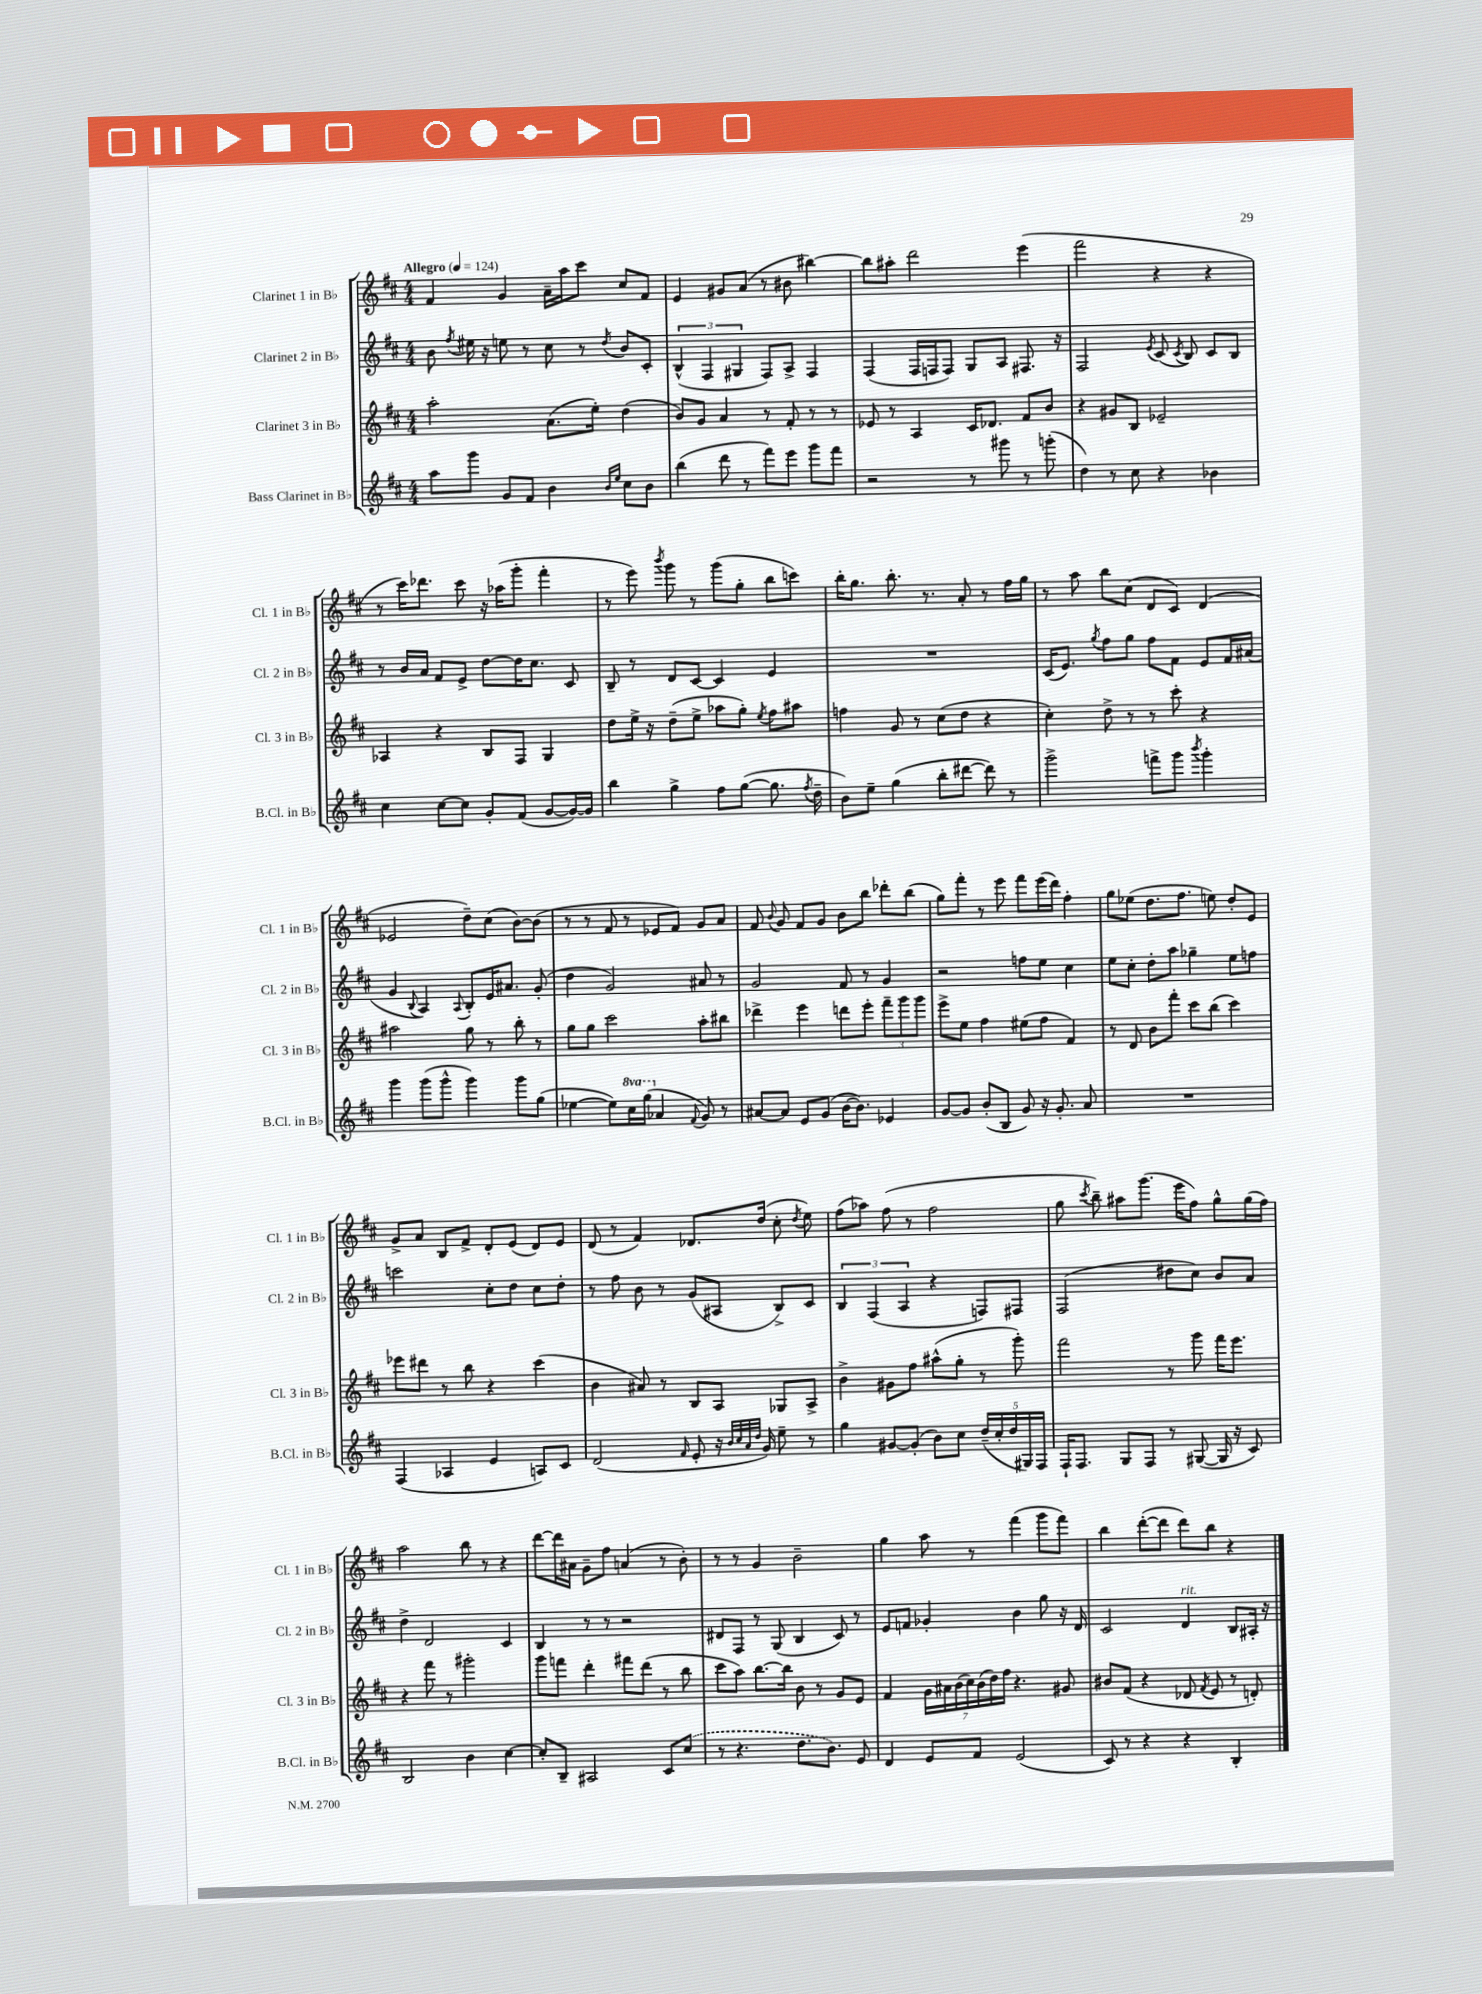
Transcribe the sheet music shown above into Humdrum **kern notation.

**kern	**kern	**kern	**kern
*part4	*part3	*part2	*part1
*staff4	*staff3	*staff2	*staff1
*I"Bass Clarinet in B♭	*I"Clarinet 3 in B♭	*I"Clarinet 2 in B♭	*I"Clarinet 1 in B♭
*I'B.Cl. in B♭	*I'Cl. 3 in B♭	*I'Cl. 2 in B♭	*I'Cl. 1 in B♭
*clefG2	*clefG2	*clefG2	*clefG2
*k[f#c#]	*k[f#c#]	*k[f#c#]	*k[f#c#]
*M4/4	*M4/4	*M4/4	*M4/4
*MM124	*MM124	*MM124	*MM124
=1	=1	=1	=1
!	!	!	!LO:TX:a:B:t=Allegro
8aa\L	2aa'\	8b\	4f#/
.	.	8qff#/	.
8ggg\J	.	16ee#X\	.
.	.	16r	.
8g/L	.	8een\	4g/
8f#/J	.	8r	.
4b\	(8.a\L	8cc#\	16a~\LL
.	.	.	16aa\J
.	.	8r	8ccc#\J
.	16ee'\Jk)	.	.
16qqb/LL	.	.	.
16qqee/JJ	.	8qdd/	.
8cc#\L	(4dd\	8b/L	8cc#/L
8b\J	.	8c#'/J	8f#/J
=2	=2	=2	=2
(4bb\	8b/L)	(6B^^/	4e/
.	8g/J	.	.
.	.	6F#/	.
8ddd\	4a/	.	8g#X/L
.	.	6G#X/	.
8r	.	.	(8a/J
8fff#\L)	8r	8F#/L)	8r
8eee\J	8f#'/	8A^/J	8b#X\
8ggg\L	8r	4F#/	[4bb#X\)
8fff#\J	8r	.	.
=3	=3	=3	=3
2r	8e-X/	(4F#/	8bb#\L]
.	8r	.	8aa#X'\J
.	4A/	16F#/LL	2ddd\
.	.	16Fn/J	.
.	.	8F/J)	.
8r	16c#/KL	8G/L	.
.	8.d-X/J	.	.
8ggg#X\	.	8A/J	.
8r	8f#/L	8.F#X/	(4eee\
(8gggn'\	8b/J	.	.
.	.	16r	.
=4	=4	=4	=4
4dd\)	4r	2F#/	2fff#\
8r	8g#X/L	.	.
8cc#\	8B/J	.	.
.	.	8qe/	.
4r	2e-X~/	(8c#/	4r
.	.	8qc#/	.
.	.	8B/)	.
4b-X\	.	8c#/L	4r
.	.	8B/J	.
!!LO:LB:g=z
=5	=5	=5	=5
4cc#\	4A-X/	8r	8r
.	.	16b/LL	16ccc#\KL)
.	.	16a/JJ	8.ddd-X\J
[8cc#\L	4r	8f#/L	.
8cc#\J]	.	8e^/J	8ccc#\
8g'/L	8B/L	[8dd\L	16r
.	.	.	(16aa-X\KL
(8f#/J	8F#/J	16dd\K]	8ggg'\J
.	.	8.cc#\J	.
[8g/L	4G/	.	4fff#'\
16g/L_)	.	8c#/	.
16g/JJ]	.	.	.
=6	=6	=6	=6
4bb\	8dd\L	8B~/	8r
.	16ee^\Jk	8r	8eee\)
.	16r	.	.
.	.	.	8qbbb/
4gg^\	(8dd~\L	8d/L	8ggg\
.	8ee^\J	[8c#/J	8r
8ff#\L	8aa-X\L	4c#/]	(8ggg\L
([8gg\J	8gg'\J)	.	8gg'\J
.	8qee/	.	.
8.gg\]	8ff#\L	4e/	8bb\L
.	8aa#X\J	.	8cccn\J)
8qff#/	.	.	.
16dd~\	.	.	.
=7	=7	=7	=7
8b\L)	4ffn\	1r	16bb'\KL
.	.	.	8.gg\J
8ee~\J	.	.	.
(4gg\	8g/	.	8.bb'\
.	8r	.	.
.	.	.	8.r
8bb'\L	(8cc#\L	.	.
[8ddd#X\J	8dd\J	.	8a'/
8ddd#\])	4r	.	8r
8r	.	.	16ff#\LL
.	.	.	16gg\JJ
=8	=8	=8	=8
2ggg^\	4cc#'\)	(16c#/KL	8r
.	.	8.e/J)	.
.	.	.	8aa\
.	.	8qgg/	.
.	8dd^\	8ff#\L	8bb\L
.	8r	8gg\J	(8cc#\J
8fffn^\L	8r	8ff#\L	8d/L
8ggg\J	8ccc#'\	8f#\J	8c#/J)
8qbbb/	.	.	.
4ggg'\	4r	8e/L	(4d/
.	.	16f#/L	.
.	.	(16a#X/JJ	.
!!LO:LB:g=z
=9	=9	=9	=9
4ggg\	2aa#X\	4g/	2e-X/
.	.	8qqB/	.
(8ggg\L	.	4A/)	.
8ggg^^\J	.	.	.
.	.	8qqA/	.
4ggg\)	8gg\	8B'/L	8dd~\L)
.	8r	16e/K	(8cc#\J
.	.	8.a#X/J	.
8ggg\L	8bb'\	.	[8b\L)
(8gg\J	8r	(8g'/	(8b\J]
=10	=10	=10	=10
[4ee-X\	8gg\L	4dd\	8r
.	8gg\J	.	8r
8ee-\L])	2ccc#\	2g/)	8f#/
*8va	*	*	*
16ccc#\L	.	.	8r
(16ggg\JJ	.	.	.
*X8va	*	*	*
4a-X/	.	.	8e-X/L
.	.	.	8f#/J)
8qqf#/	.	.	.
8g/)	8aa'\L	8a#X/	8g/L
8r	8bb#X\J	8r	8a/J
=11	=11	=11	=11
[8a#X/L	4ddd-X^\	2g/	8f#/
.	.	.	8qqb/
8a#/J]	.	.	8g/
8e/L	4eee\	.	8f#/L
(8g/J	.	.	8g/J
[16b\KL	8dddn\L	8f#/	8b\L
8.b\J])	.	.	.
.	8eee'\J	8r	8bb\J
4e-X/	12fff#~\L	4g/	8ddd-X'\L
.	12ggg\	.	.
.	.	.	(8bb\J
.	12ggg\J	.	.
=12	=12	=12	=12
[8g/L	8eee^\L	2r	8gg\L)
8g/J]	8ee\J	.	8fff#'\J
(8b'/L	4ff#\	.	8r
8B/J	.	.	8eee\
8g/)	(8ee#X\L	8ffn\L	8fff#\L
16r	8ff#\J	8ee\J	(16eee\L
8.g'/	.	.	16ddd\JJ)
.	4f#/)	4cc#\	4ff#'\
8a/	.	.	.
=13	=13	=13	=13
1r	8r	8ee\L	8gg\L
.	8d/	8cc#'\J	(8ee-X\J
.	8b\L	8dd'\L	8.dd\L
.	8fff#'\J	8aa\J	.
.	.	.	8.ff#\J
.	8ccc#\L	4gg-X~\	.
.	(8bb\J	.	8een\)
.	4ccc#\)	8ee\L	8dd'/L
.	.	8ffn\J	8e/J
!!LO:LB:g=z
=14	=14	=14	=14
(4F#/	8eee-X\L	2cccn\	8g^/L
.	8ddd#X\J	.	8a/J
4A-X/	8r	.	8B/L
.	8bb\	.	8f#^/J
4e/	4r	8cc#'\L	8d'/L
.	.	8dd\J	(8e/J
8An/L)	(4ccc#\	8cc#\L	8d/L)
8c#/J	.	8dd'\J	8e/J
=15	=15	=15	=15
(2d/	4b\	8r	(8d/
.	.	8ff#\	8r
.	8a#X/)	8b\	4f#/)
.	8r	8r	.
16qqf#/	.	.	.
8e'/	8B/L	(8g/L	8.d-X/L
16r	8A/J	8A#X/J	.
32qqb/LLL	.	.	.
32qqcc#/	.	.	.
32qqa/	.	.	.
32qqdd/JJJ	.	.	.
16g/)	.	.	(16dd/Jk
8ee~\	8G-X/L	8B^/L)	8cc#'\
.	.	.	8qdd/
8r	8A^/J	8c#/J	8ee\)
=16	=16	=16	=16
4gg\	4b^\	6B/	(8ff#\L
.	.	.	8aa-X\J)
.	.	(6F#/	.
[8g#X/L	8g#X\L	.	(8ff#\
.	.	6A/	.
(8g#'/J]	8ff#\J	.	8r
8b\L)	(8aa#X^^\L	4r	2ff#\
8cc#\J	8gg'\J	.	.
(20dd~/LL	8r	8Fn/L)	.
20cc#'/	.	.	.
20dd/	.	.	.
.	8ggg'\)	8F#X/J	.
20G#X/)	.	.	.
20F#/JJ	.	.	.
=17	=17	=17	=17
16F#`/KL	2fff#\	(2F#/	8gg\
8.F#/J	.	.	.
.	.	.	8qccc#/
.	.	.	8bb~\)
8G/L	.	.	8aa#X\L
8F#/J	.	.	(8.ggg\J
8r	8r	8dd#X\L	.
.	.	.	16eee\KL
([8G#X/	8ggg\	8cc#\J)	8ff#\J)
16G#/]	16fff#\KL	8b/L	8gg^^\L
16r	8.eee\J	.	.
8c#/)	.	8a/J	(16gg\L
.	.	.	16ff#\JJ)
!!LO:LB:g=z
=18	=18	=18	=18
2B/	4r	4dd^\	2aa\
.	8fff#\	2d/	.
.	8r	.	.
4b\	2ggg#X'\	.	8bb\
.	.	.	8r
[4cc#\	.	4c#/	4r
=19	=19	=19	=19
8cc#'/L]	8ggg\L	4B/	[8ddd\L
8B~/J	8fffn\J	.	16ddd\L]
.	.	.	16a#X\JJ
2A#X/	4ddd'\	8r	8g~\L
.	.	8r	8ff#\J
.	8fff#X\L	2r	(4an/
.	(8ddd\J	.	.
8c#/L	8r	.	8r
(8cc#/J	8bb\	.	8b'\)
=20	=20	=20	=20
8r	8ccc#\L	8d#X/L	8r
4.r	8aa\J)	8F#/J	8r
.	[8.bb\L	8r	4g/
.	.	(8G/	.
.	16bb\Jk]	.	.
8.dd\L	8b\	4B/	2b~\
.	8r	.	.
8.b\J)	.	.	.
.	8g/L	8c#/)	.
8e/	8e/J	8r	.
=21	=21	=21	=21
4d/	4f#/	8e/L	4gg\
.	.	8fn/J	.
8e/L	28g\LL	4g-X'/	8aa\
.	28a#X\	.	.
.	(28b\	.	.
.	28cc#\)	.	.
8f#/J	.	.	8r
.	(28b\	.	.
.	28dd\)	.	.
.	28ff#\JJ	.	.
(2e/	4.r	4b\	(4fff#\
.	.	8gg\	8ggg\L
.	8g#X/	16r	8fff#\J)
.	.	16d/	.
=22	=22	=22	=22
8c#/)	8b#X/L	2c#/	4bb\
8r	(8f#/J	.	.
4r	4r	.	([8ddd'\L
.	.	.	8ddd\J]
!	!	!LO:TX:a:i:t=rit.	!
4r	8d-X/	4d/	8ddd\L)
.	8qf#/	.	.
.	8e/	.	8bb\J
4B'/	8r	8B/L	4r
.	8dn'/)	16A#X'/Jk	.
.	.	16r	.
==	==	==	==
*-	*-	*-	*-
